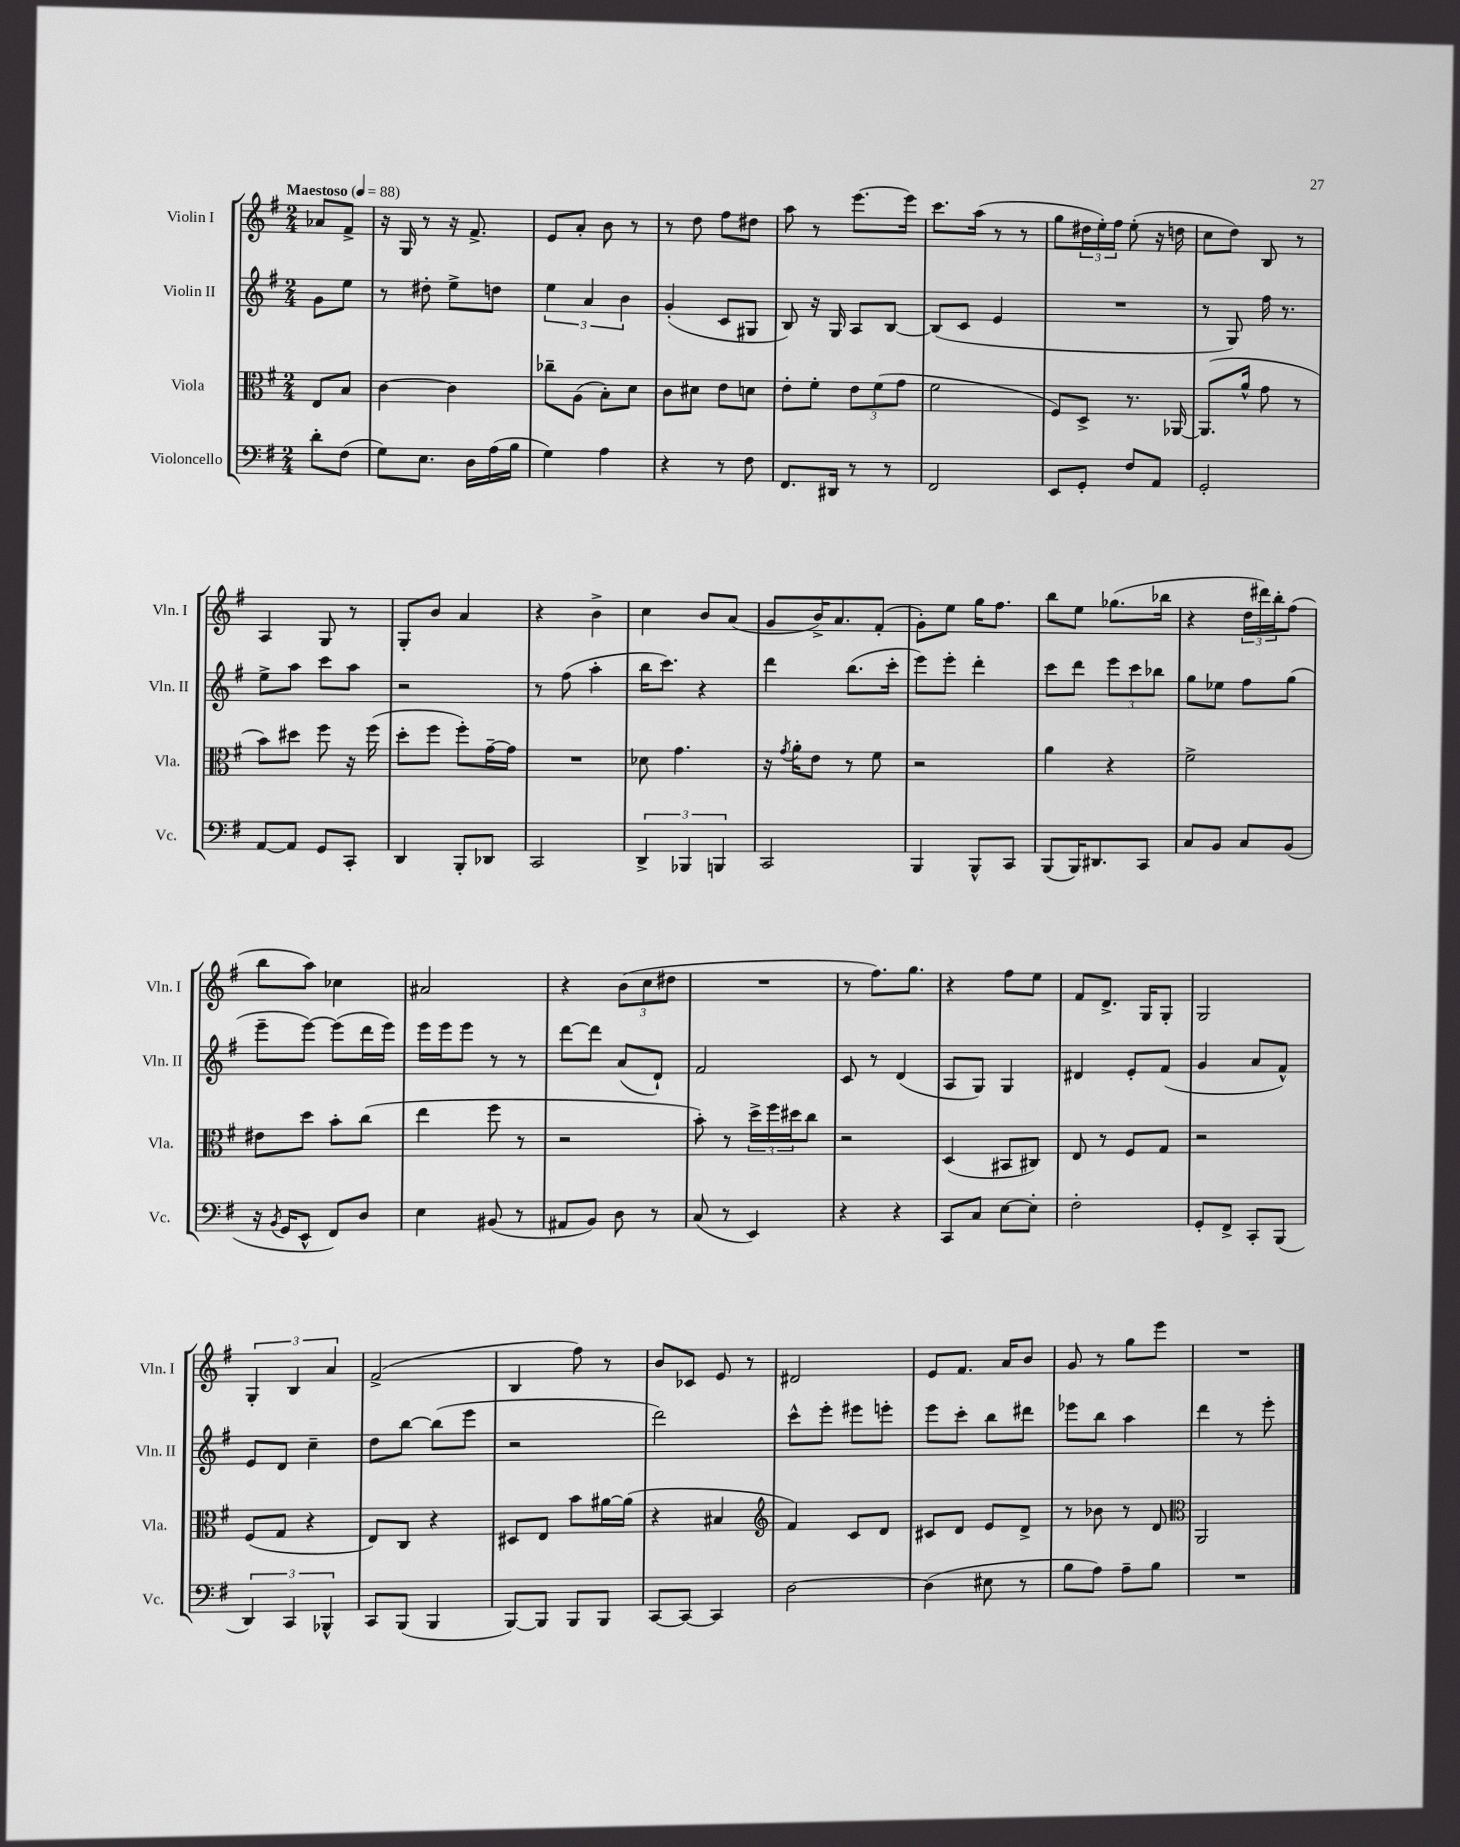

**kern	**kern	**kern	**kern
*staff4	*staff3	*staff2	*staff1
*clefF4	*clefC3	*clefG2	*clefG2
*k[f#]	*k[f#]	*k[f#]	*k[f#]
*M2/4	*M2/4	*M2/4	*M2/4
*MM88	*MM88	*MM88	*MM88
8d'	8E	8g	8a-
(8F#	8B	8ee	8f#^
=	=	=	=
8G)	[4c	8r	16r
.	.	.	16G
8.E	.	8dd#'	8r
.	4c]	8ee^	16r
16D	.	.	8.f#^
(16A	.	8dd	.
16B	.	.	.
=	=	=	=
4G)	8cc-~	6ee	8e
.	(8A	.	8a'
.	.	6a	.
4A	8B')	.	8b
.	.	6b	.
.	8d	.	8r
=	=	=	=
4r	8c	(4g'	8r
.	8d#	.	8dd
8r	8e	8c	8ff#
8F#	8d	8G#	8dd#
=	=	=	=
8.FF#	8e'	8B)	8aa
.	8f#'	16r	8r
16DD#	.	16G	.
8r	12e	8A	[8.eee
.	(12f#	.	.
8r	.	[8B	.
.	12g	.	.
.	.	.	16eee]
=	=	=	=
2FF#	2f#	(8B]	8.ccc
.	.	8c	.
.	.	.	(16aa
.	.	4e	8r
.	.	.	8r
=	=	=	=
8EE	8F#)	2r	8gg
8GG'	8D^	.	24dd#
.	.	.	24ee')
.	.	.	24ff#
8F#	8.r	.	(8ee'
8AA	.	.	16r
.	[16AA-	.	16dd
=	=	=	=
2GG'	(8.AA-]	8r	8cc
.	.	8G)	8dd)
.	16a^^	.	.
.	8g	16ff#	8B
.	.	8.r	.
.	8r	.	8r
=	=	=	=
[8AA	8b)	8ee^	4A
8AA]	8dd#	8aa	.
8GG	8ff#	8ccc	8G
8CC'	16r	8aa	8r
.	(16ff#	.	.
=	=	=	=
4DD	8dd'	2r	8G'
.	8ff#	.	8b
8BBB'	8ff#')	.	4a
8DD-	[16g~	.	.
.	16g]	.	.
=	=	=	=
2CC	2r	8r	4r
.	.	(8ff#	.
.	.	4aa'	4b^
=	=	=	=
6DD^	8d-	16bb	4cc
.	.	8.ccc)	.
.	4.g	.	.
6BBB-	.	.	.
.	.	4r	8b
6BBB	.	.	.
.	.	.	(8a
=	=	=	=
2CC	16r	4ddd	8g
.	8qg	.	.
.	16a'	.	.
.	8e	.	16b^)
.	.	.	8.a
.	8r	(8.bb	.
.	8f#	.	(8f#'
.	.	16ccc'	.
=	=	=	=
4BBB	2r	8eee)	8g')
.	.	8eee'	8ee
8BBB^^	.	4ddd'	16gg
.	.	.	8.ff#
8CC	.	.	.
=	=	=	=
(8BBB	4a	8ccc	8bb
16BBB)	.	8ddd	8ee
8.DD#	.	.	.
.	4r	12eee	(8.gg-
.	.	12ccc	.
8CC	.	.	.
.	.	12bb-	.
.	.	.	16bb-
=	=	=	=
8C	2f#^	8gg	4r
8BB	.	8ee-	.
8C	.	8ff#	24dd
.	.	.	24ddd#)
.	.	.	24bb'
(8BB	.	(8gg	(8ff#
=	=	=	=
16r	8e#	8eee~	8bb
8qBB	.	.	.
16GG	.	.	.
8EE^^	8dd	[8eee)	8aa)
8FF#)	8b'	(8eee]	4cc-
8D	(8cc	16ddd	.
.	.	16eee)	.
=	=	=	=
4E	4ee	16eee	2a#
.	.	16eee	.
.	.	8eee	.
(8BB#	8ff#	8r	.
8r	8r	8r	.
=	=	=	=
8AA#	2r	[8ddd	4r
8BB)	.	8ddd]	.
8D	.	(8a	(12b
.	.	.	12cc
8r	.	8d`)	.
.	.	.	12dd#
=	=	=	=
(8C	8b')	2f#	2r
8r	8r	.	.
4EE)	24dd^	.	.
.	24ff#	.	.
.	24dd#	.	.
.	8cc	.	.
=	=	=	=
4r	2r	8c	8r
.	.	8r	8.ff#)
4r	.	(4d	.
.	.	.	8.gg
=	=	=	=
8CC	(4D	8A	4r
8C	.	8G)	.
[8E	8BB#	4G	8ff#
8E']	8C#)	.	8ee
=	=	=	=
2F#'	8E	4d#	8f#
.	8r	.	8.d^
.	8F#	8e'	.
.	.	.	16G
.	8G	(8f#	8G'
=	=	=	=
8GG'	2r	4g	2G
8FF#^	.	.	.
8CC'	.	8a	.
(8BBB	.	8f#^^)	.
=	=	=	=
6DD)	(8F#	8e	6G'
.	8G	8d	.
6CC	.	.	6B
.	4r	4cc~	.
6BBB-^^	.	.	6a
=	=	=	=
8CC	8E)	8dd	(2f#^
(8BBB	8C	[8bb	.
4BBB	4r	(8bb]	.
.	.	8eee	.
=	=	=	=
[8BBB)	8D#	2r	4B
8BBB]	8E	.	.
8BBB	8b	.	8ff#)
8BBB	[16a#	.	8r
.	(16a#]	.	.
=	=	=	=
[8CC	4r	2ddd)	8b
8CC_	.	.	8c-
4CC]	4B#	.	8e
.	.	.	8r
=	=	=	=
*	*clefG2	*	*
[2D	4f#)	8ccc^^	2d#
.	.	8eee'	.
.	8c	8eee#	.
.	8d	8eee'	.
=	=	=	=
(4D]	8c#	8eee	8e
.	8d	8ccc'	8.f#
8E#	8e	8bb	.
.	.	.	16a
8r	8d^	8ddd#	8b
=	=	=	=
8B	8r	8eee-	8g
8A)	8b-	8bb	8r
8A~	8r	4aa	8gg
8B	8d	.	8eee
=	=	=	=
*	*clefC3	*	*
2r	2AA	4ddd	2r
.	.	8r	.
.	.	8eee'	.
==	==	==	==
*-	*-	*-	*-
